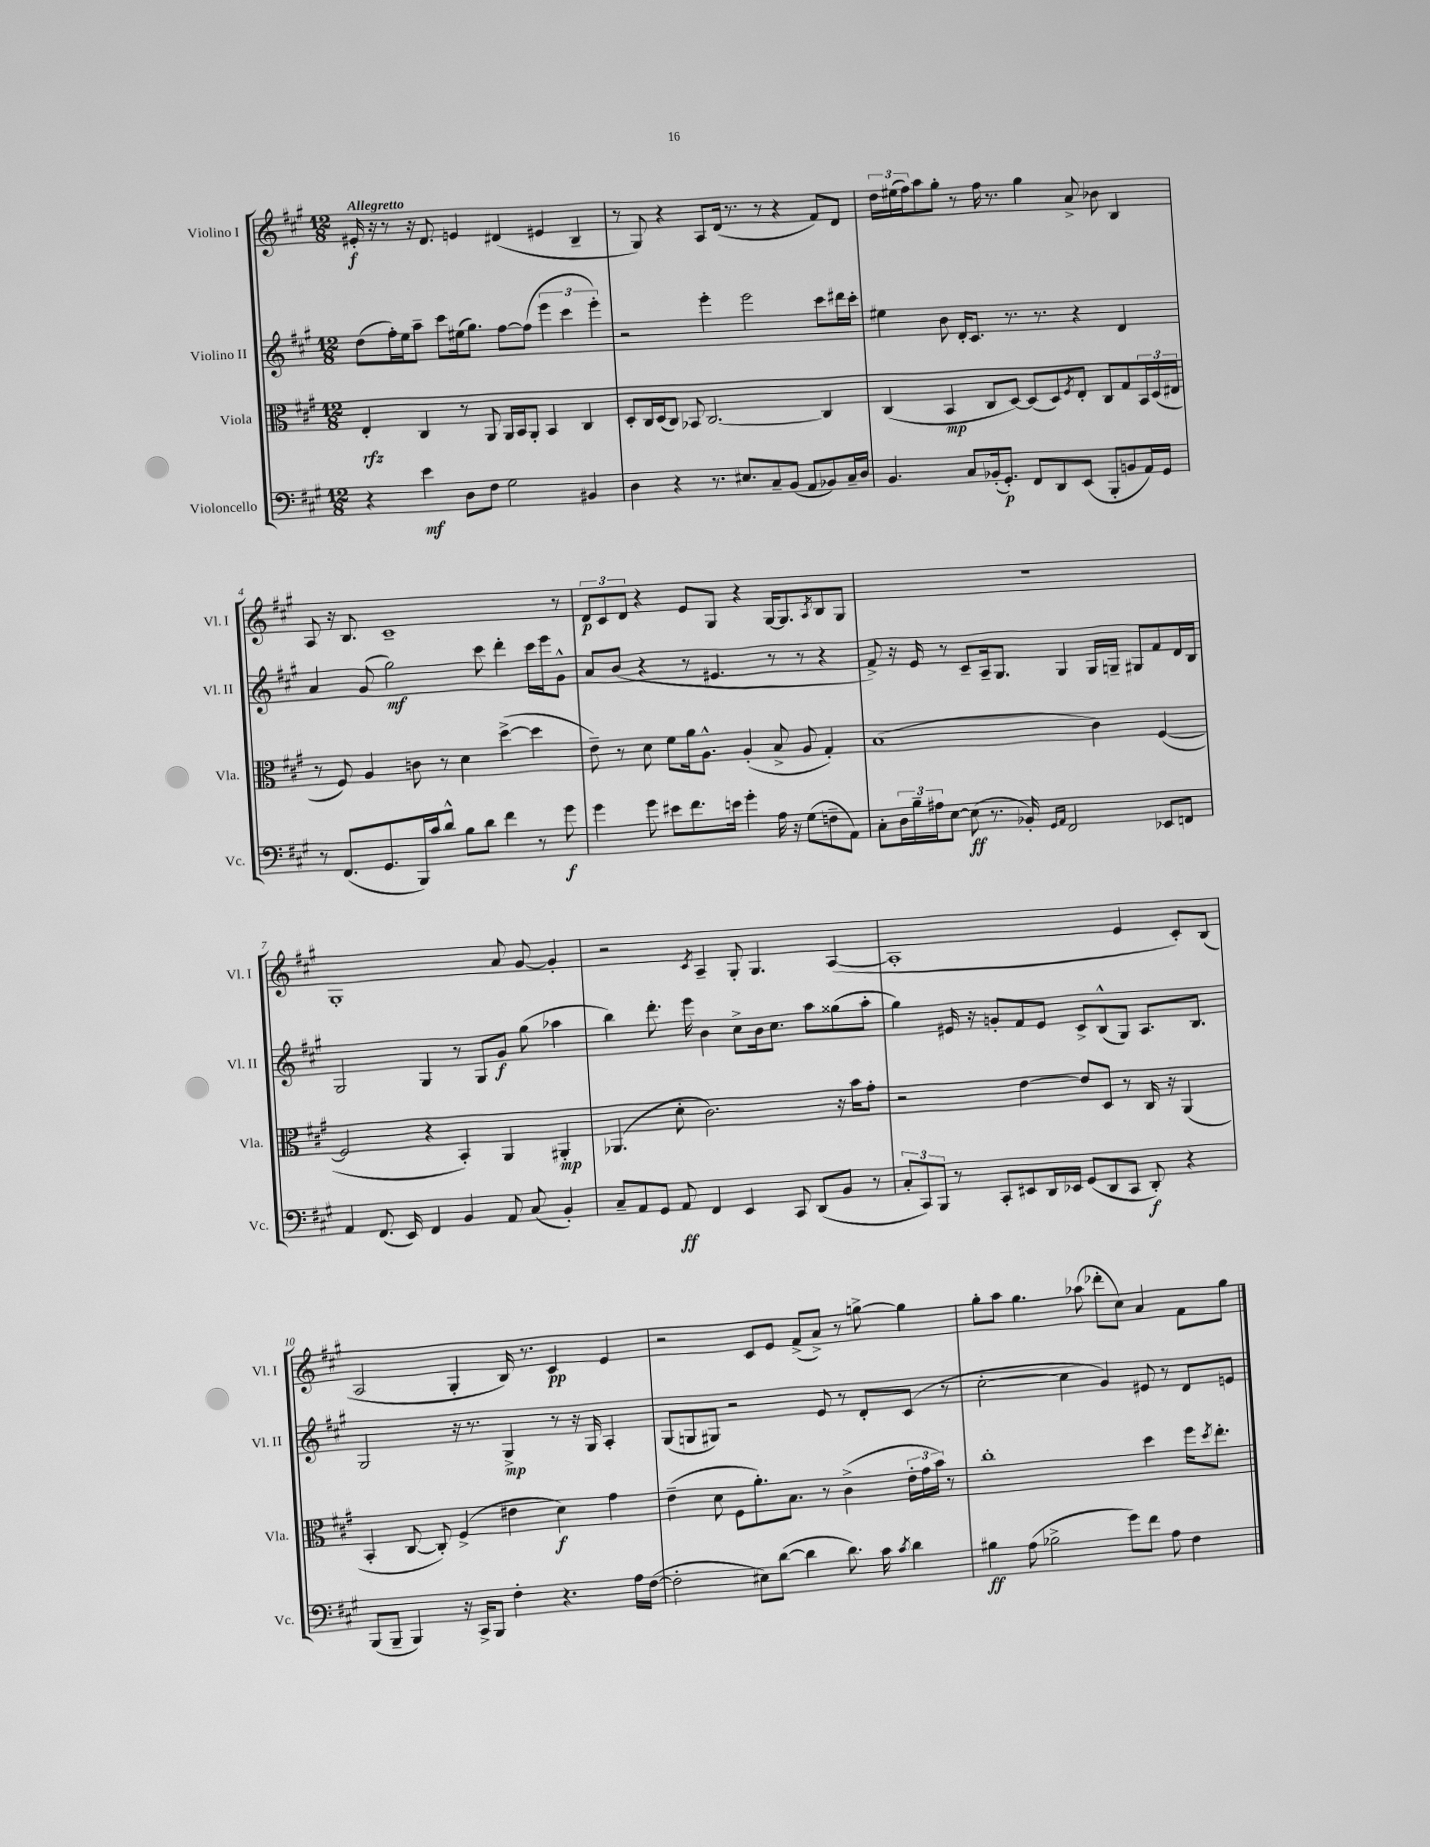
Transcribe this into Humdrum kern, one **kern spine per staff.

**kern	**kern	**kern	**kern
*staff4	*staff3	*staff2	*staff1
*clefF4	*clefC3	*clefG2	*clefG2
*k[f#c#g#]	*k[f#c#g#]	*k[f#c#g#]	*k[f#c#g#]
*M12/8	*M12/8	*M12/8	*M12/8
4r	4E'/	(8dd\L	16e#'/
.	.	.	16r
.	.	16ff#'\L)	8r
.	.	16ee\J	.
4e\	4C#/	8aa~\J	16r
.	.	.	8.d/
.	.	8ccc#\L	.
8D\L	8r	(16ee#\k	4e/
.	.	8.gg#\J)	.
8F#\J	8AA/	.	.
2G#\	16AA/LL	[8ff#\L	(4d#/
.	16BB/J	.	.
.	8AA'/J	(8ff#\]J	.
.	4BB/	6eee\	4e#/
.	.	6ccc#\	.
4BB#/	4C#/	.	4B~/
.	.	6eee'\)	.
=	=	=	=
4D\	8D'/L	2r	8r
.	16C#/L	.	8G#/)
.	(16D/J	.	.
4r	8C#/J)	.	4r
.	8BB-/	.	.
8.r	[2.C#/	4eee'\	8A/L
.	.	.	(16d/Jk
8.E#/L	.	.	8.r
.	.	2eee\	.
8C#~/	.	.	8r
(8BB/J	.	.	4r
8AA/L	.	.	.
8BB-/)	4C#/]	8ccc#\L	8f#/L)
16C#~/L	.	16ddd#\L	8d/J
16D/JJ	.	16ccc#'\JJ	.
=	=	=	=
4.BB/	(4C#/	4ee#\	24dd\LL
.	.	.	(24ee#\
.	.	.	24ff#\J)
.	.	.	8aa\
.	4BB/	8b\	8gg#'\J
8C#/L	.	16d'/LK	8r
.	.	8.c#/J	.
(16BB-'/k	8C#/L	.	16ff#\
8.GG#'/J)	.	.	8.r
.	[8D/J)	8.r	.
8FF#/L	(8D/]L	.	4gg#\
.	.	8.r	.
8DD/	8D/)	.	.
.	8qF#/	.	.
(8EE/J	8E'/J	4r	8a^/
8BBB'/L	8C#/L	.	8b-\
8BB/	8G#/	4d/	4B/
16AA/L)	24BB/L	.	.
.	(24D/	.	.
16GG#/JJ	.	.	.
.	24E#/JJ	.	.
=	=	=	=
8r	8r	4a/	8A/
(8.FF#/L	8F#/)	.	16r
.	.	.	8.B/
.	4A/	(8g#/	.
8.GG#/	.	.	.
.	.	2gg#\)	1c#~
16BBB/L)	8c\	.	.
16c#/J	.	.	.
8d^^/J	8r	.	.
8B\L	4d\	.	.
8d\J	.	8ccc#\	.
4f#\	([4dd^\	4ddd'\	.
8r	4dd\]	16ccc#\LL	.
.	.	16eee\J	.
8g#\	.	8g#^^\J	8r
=	=	=	=
4g#\	8e~\)	8a/L	12d/L
.	.	.	12c#/
.	8r	(8b/J	.
.	.	.	12d/J
8g#\	8d\	4r	4r
8e#\L	8f#\L	.	.
8.f#\	16a\k	8r	8e/L
.	8.A^^\J	.	.
.	.	4.e#/	8G#/J
16e\Jk	.	.	.
4g#'\	(4A'/	.	4r
16A\	8B^/	8r	[16G#/LK
16r	.	.	8.G#/]
(8G#\L	8A/	8r	.
.	.	.	8qA/
8F~\	4G#'/)	4r	8B/
8AA\J)	.	.	8G#/J
=	=	=	=
8C#'\L	(1B	8f#^/)	1.r
24D\L	.	16r	.
24B~\	.	.	.
.	.	16e/	.
24A#\J	.	.	.
[8E\J	.	8r	.
(8E\]	.	8c#~/L	.
8.r	.	16A~/k	.
.	.	8.G#/J	.
16BB-'/)	.	.	.
16qqGG#/LL	.	.	.
16qqAA/JJ	.	.	.
2FF#/	.	4G#/	.
.	4c#\)	16G#/LL	.
.	.	16G~/JJ	.
.	.	8G#/L	.
8EE-/L	([4F#/	8f#/	.
8FF/J	.	16d/L	.
.	.	16B/JJ	.
=	=	=	=
4AA/	2F#/]	2G#/	1G#'
(8.FF#/	.	.	.
16EE/)	.	.	.
4FF#/	4r	4G#/	.
4BB/	4BB'/)	8r	.
.	.	8G#/L	.
8AA/	4AA/	8g#/J	8a/
(8C#/	.	(8gg#\	[8g#/
4BB'/)	4AA#'/	4aa-\	4g#'/]
=	=	=	=
8C#~/L	(4.AA-/	4bb\)	2r
8AA/	.	.	.
8GG#/J	.	8.ddd'\	.
8AA/	8d'\	.	.
.	.	16eee\	.
.	.	.	8qc#/
4FF#/	2.c#\)	4b\	4A~/
4EE/	.	8cc#^\L	8G#'/
.	.	16b\k	4.G#/
.	.	8.cc#\J	.
8CC#/	.	.	.
(8DD/L	.	8aa\L	.
8BB/J	16r	(8gg##\	([4A/
.	16b\LK	.	.
8r	8g#'\J	8aa'\J	.
=	=	=	=
12C#'/L	2r	4gg#\)	1A']
12CC#/)	.	.	.
12BBB/J	.	.	.
8r	.	16e#/	.
.	.	16r	.
8CC#'/L	.	8g'/L	.
8EE#/	[4e\	8f#/	.
16DD/L	.	8e#/J	.
16EE-/JJ	.	.	.
(8GG#/L	8e/]L	8c#^/L	.
8DD/	8D/J	(8B^^/	.
8CC#/J	8r	8G#/J)	4e/
8DD'/)	16C#/	8.A/L	.
.	16r	.	.
4r	(4AA/	.	8c#'/L)
.	.	8.B/J	.
.	.	.	(8B/J
=	=	=	=
(8BBB/L	4BB'/	2G#/	2A/
8BBB~/J	.	.	.
4BBB/)	[8C#/	.	.
.	8C#'/])	.	.
16r	(4F#^/	16r	4G#'/
16CC#^/LK	.	8.r	.
8BBB/J	.	.	.
4F#'\	4e#\	4G#^/	16B/)
.	.	.	8.r
4.r	4d\)	8r	4c#/
.	.	16r	.
.	.	16G#/	.
.	4g#\	4A'/	4e/
16A\LL	.	.	.
([16F#\JJ	.	.	.
=	=	=	=
2F#'\]	(4e~\	(8G#/L	2r
.	.	8G/	.
.	8d\	8G#/J)	.
.	8F#\L	2r	.
8E#\L)	8.a'\)	.	8c#/L
([8d\J	.	.	8e/J
.	8.B\J	.	.
4d\]	.	.	(8f#^/L
.	8r	8e/	8a^/J)
8.d\)	(4c#^\	8r	8r
.	.	8d'/L	[8gg^\
16c#\	.	.	.
8qc#/	.	.	.
4d\	24e'\LL	(8c#/J	4gg\]
.	24g#\	.	.
.	24b\JJ)	.	.
.	8r	8r	.
=	=	=	=
4B#\	1cc#'	[2cc#'\	8gg#'\L
.	.	.	8aa\J
(8A\	.	.	4.gg#\
2B-^\	.	.	.
.	.	4cc#\]	.
.	.	.	(8aa-\
.	.	4g#/)	8ddd-'\L
8g#\L)	.	.	8cc#\J)
8f#\J	4dd\	8e#/	4a/
8A\	.	8r	.
4F#\	16ff#\LK	8d/L	8f#\L
.	8qdd/	.	.
.	8.ee'\J	.	.
.	.	8e/J	8gg#\J
==	==	==	==
*-	*-	*-	*-
